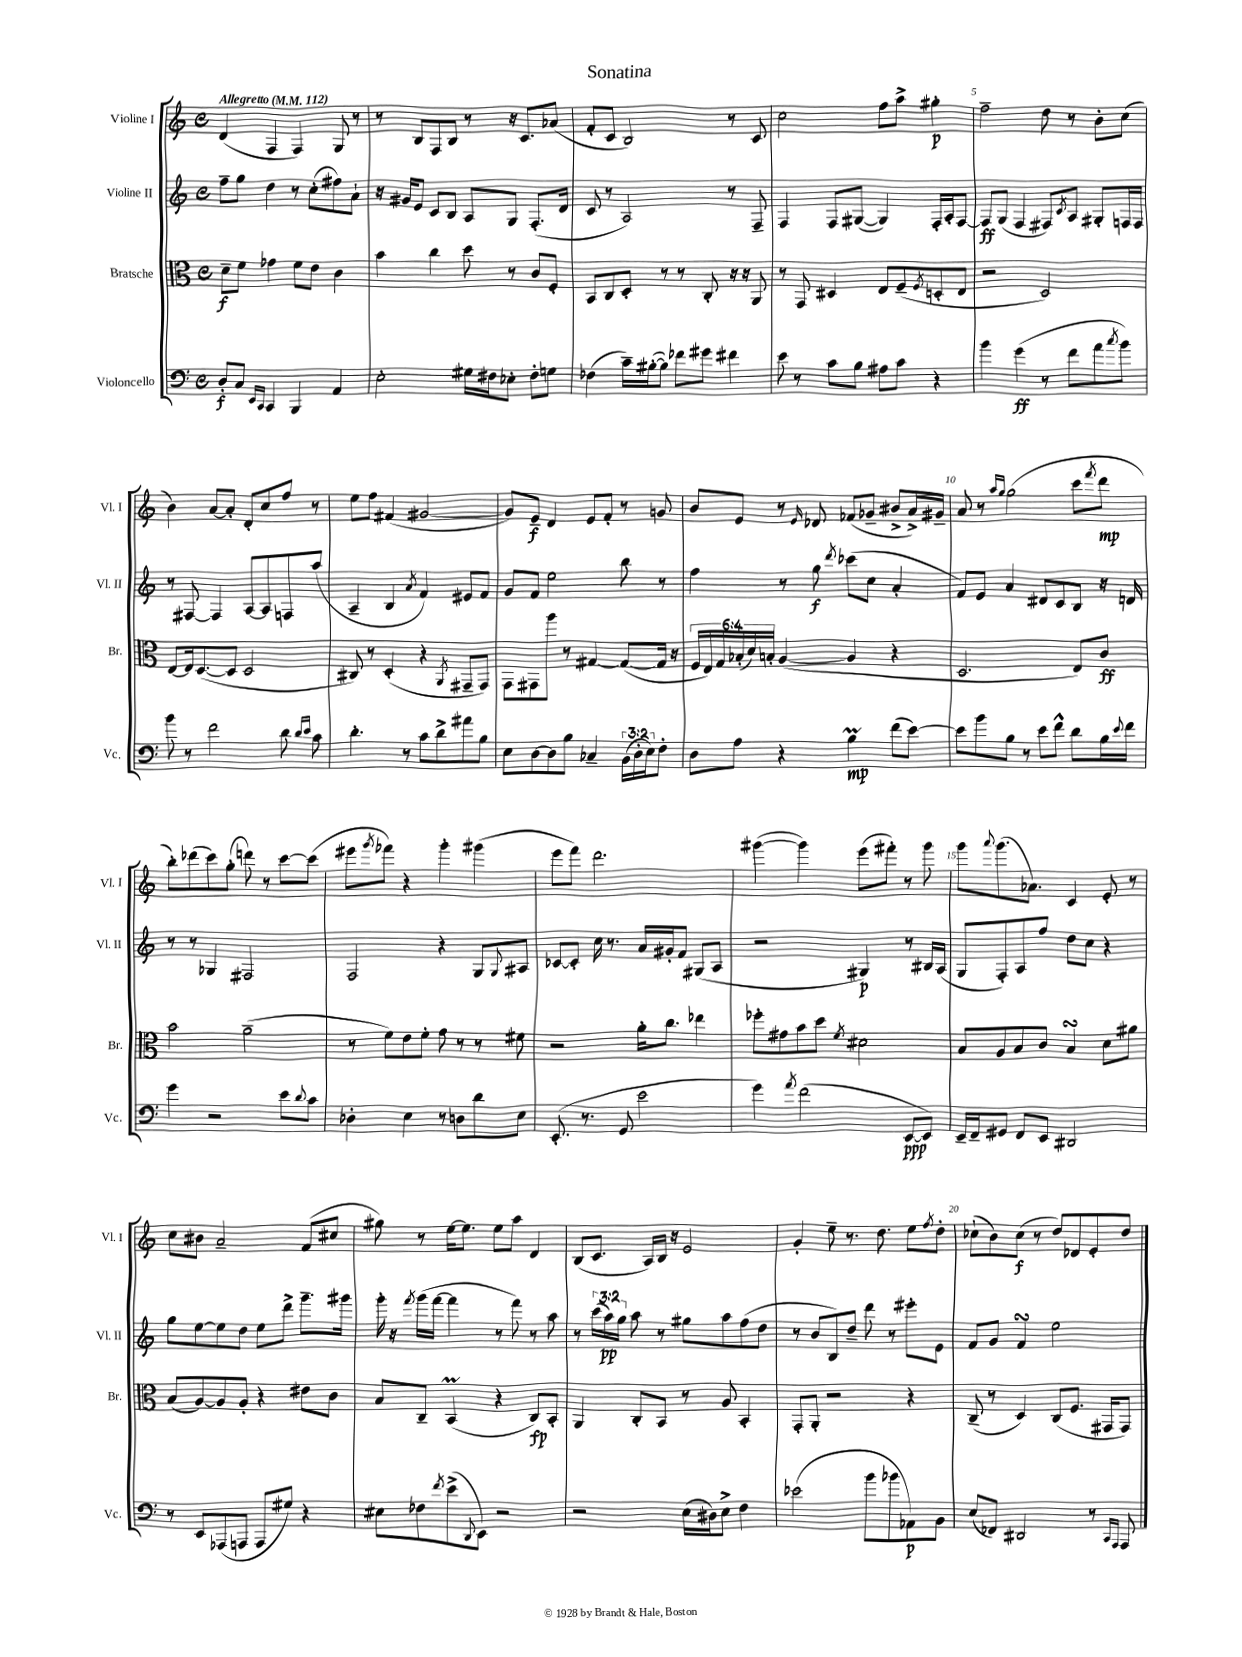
\header { title = "Sonatina" }
<<
\new StaffGroup <<
\new Staff = "s0" \with { instrumentName = "Violine I" shortInstrumentName = "Vl. I" } {
    \clef treble \key c \major \defaultTimeSignature \time 4/4 \tempo "Allegretto" 4 = 112
    d'4( f4 f4) g8 r8 |
    r8 b8 f8 b8 r8 r16 c'8. aes'8( |
    f'8-. c'8 b2) r8 c'8 |
    c''2 f''8 a''8-> gis''4-.\p |
    f''2-- d''8 r8 b'8-. c''8( |
    b'4) a'8~ a'8-. d'8-. c''8 f''8 r8 |
    e''8 f''8 fis'4( gis'2~ |
    gis'8) e'8--\f d'4 e'8 f'8-. r8 g'8 |
    b'8 e'8 r8 \grace { e'16 } des'8 fes'8( ges'8-- bis'8-> a'16->) gis'16-- |
    a'8 r8 \grace { a''16 g''16 } g''2( c'''8 \acciaccatura { f'''8 } d'''8\mp |
    b''8-.) des'''8( c'''8) g''8-.( d'''8) r8 c'''8~ c'''8( |
    eis'''8 \acciaccatura { g'''8 } fes'''8) r4 g'''4-. gis'''4( |
    e'''8 f'''8) d'''2. |
    gis'''4~( gis'''4) e'''8( fis'''8-.) r8 gis'''8 |
    g'''8 \appoggiatura { a'''8 } g'''8.( aes'8.) c'4 e'8-. r8 |
    c''8 bis'8 a'2-- f'8( cis''8 |
    gis''8) r8 e''16~ e''8. e''8 a''8 d'4 |
    b8( c'8. a16) b16 r16 e'2 |
    g'4-. e''8-- r8. d''8. e''8 \acciaccatura { f''8 } d''8-. |
    ces''8-!( b'8) ces''8\f( r8 d''8) des'8 e'8-. d''8 \bar "|." |
}
\new Staff = "s1" \with { instrumentName = "Violine II" shortInstrumentName = "Vl. II" } {
    \clef treble \key c \major \defaultTimeSignature \time 4/4 \override Staff.TupletNumber.text = #tuplet-number::calc-fraction-text
    f''8-- g''8 d''4 r8 c''8-.( fis''8) a'8-! |
    r16 gis'16 e'8 c'8 b8 a8 g8 f8.-.( d'16 |
    c'8 r8 a2) r8 f8-- |
    f4 f8 gis8~( gis4) f16-. a16-. f8~ |
    f8\ff g8( f4 fis8) \acciaccatura { c'8 } a8 gis8-. f16 f16 |
    r8 fis8~ fis4 a8~ a8 f8 a''8( |
    a4-- b4 \acciaccatura { a'8 } f'4) eis'8 f'8 |
    g'8 f'8 e''2 b''8 r8 |
    f''4 r8 g''8\f \acciaccatura { d'''8 } ces'''8( c''8 a'4-. |
    f'8) e'8 a'4 dis'8 c'8 b8 r16 d'16 |
    r8 r8 ges4 fis2 |
    f2 r4 g8 \appoggiatura { g8 } ais8 |
    ces'8~ ces'8-. c''16 r8. a'16 gis'16-. f'8 gis8( a8 |
    r2 gis4\p) r8 bis16 a16( |
    g8 f8-.) a8 f''8 d''8 c''8 r4 |
    g''8 e''8~ e''8 d''8 e''8 d'''8-> g'''8.-- gis'''16 |
    g'''16-. r16 \acciaccatura { f'''8 } g'''16( f'''16~ f'''4 r8 f'''8) r8 a''8 |
    r8 \tuplet 3/2 { c'''16( a''16\pp) g''16 } a''8 r8 gis''8 a''8 f''8( d''8 |
    r8 b'8 b8) d''8-- d'''8 r8 eis'''8-. e'8 |
    f'8 g'8 f'4\turn e''2 \bar "|." |
}
\new Staff = "s2" \with { instrumentName = "Bratsche" shortInstrumentName = "Br." } {
    \clef alto \key c \major \defaultTimeSignature \time 4/4 \override Staff.TupletNumber.text = #tuplet-number::calc-fraction-text
    d'8--\f f'8 ges'4 f'8 e'8 c'4 |
    b'4 c''4 d''8 r8 c'8 f8-. |
    b,8 c8 d8-. r8 r8 c8-. r16 r16 a,8 |
    r8 g,8 dis4 e8 f8--( \acciaccatura { f8 } d8-. e8 |
    r2 d2) |
    e8~ e16 d8.~( d8 d2 |
    cis8) r8 d4-.( r4 \acciaccatura { a,8 } gis,8-- gis,8) |
    g,8 gis,8 a''8 r8 gis4~ gis8~( gis16 r16 |
    \tuplet 6/4 { f16 e16) g16 bes16-.( d'16) b16-. } a4~( a4 r4 |
    d2. e8) c'8\ff |
    b'2 a'2--( |
    r8 f'8) e'8 f'8-. g'8 r8 r8 fis'8 |
    r2 a'16-. c''8. ees''4 |
    fes''8-. gis'8 b'8 d''8 \acciaccatura { f'8 } dis'2 |
    b8 a8 b8 c'8 b4\turn d'8 ais'8 |
    b8( a8~) a8 a8-. r4 eis'8 c'8 |
    b8 c8-- b,4\prall( r4 c8\fp) b,8-. |
    a,4 c8-. b,8 r8 a8 b,4-. |
    g,8-. a,8-. r2 r4 |
    c8--( r8 d4) c8( f8. gis,16 gis,8) \bar "|." |
}
\new Staff = "s3" \with { instrumentName = "Violoncello" shortInstrumentName = "Vc." } {
    \clef bass \key c \major \defaultTimeSignature \time 4/4 \override Staff.TupletNumber.text = #tuplet-number::calc-fraction-text
    d8-.\f c8 \grace { e,16 c,16 } c,4 b,,4 a,4 |
    e2-. gis16 fis16 ees8-. fis8-. g8 |
    fes4( c'16--) bis16~-.( bis8) fes'8 gis'8 fis'4 |
    e'8 r8 c'8 b8 ais8 c'8 r4 |
    b'4 g'4\ff( r8 f'8 a'8 \acciaccatura { c''8 } b'8) |
    b'8 r8 f'2 d'8 \grace { d'16 e'16 } c'8 |
    d'4.-. r8 c'8 d'8-> ais'8 b8 |
    e8 d8~ d8 b8 ces4-- \tuplet 3/2 { b,16( d16-. e16) } f8-. |
    d8 a8 r4 b4\prall\mp f'8( e'8~) |
    e'8 b'8 b8 r8 e'8 f'8-^ d'8 b16 \appoggiatura { e'8 } f'16 |
    g'4 r2 e'8 \appoggiatura { d'8 } c'8 |
    des4-. e4 r8 d8 d'8 e8 |
    e,8.-.( r8. g,8 e'2 |
    g'4) \acciaccatura { a'8 } f'2( e,8~\ppp e,8) |
    e,16-- f,16-- gis,8 f,8 e,8 dis,2 |
    r8 e,8 aes,,8( a,,8 a,,8 gis8) r4 |
    eis8 fes8 \acciaccatura { f'8 } e'8->( \appoggiatura { d,8 } e,8) r2 |
    r2 e16( dis16) e8-> f4 |
    ees'2( b'8 bes'8 aes,8\p) b,8 |
    e8( fes,8) dis,2 r8 \grace { c,16 a,,16 } a,,8 \bar "|." |
}
>>
>>
\layout { \context { \Score \override BarNumber.break-visibility = ##(#f #t #t) barNumberVisibility = #(every-nth-bar-number-visible 5) } }
